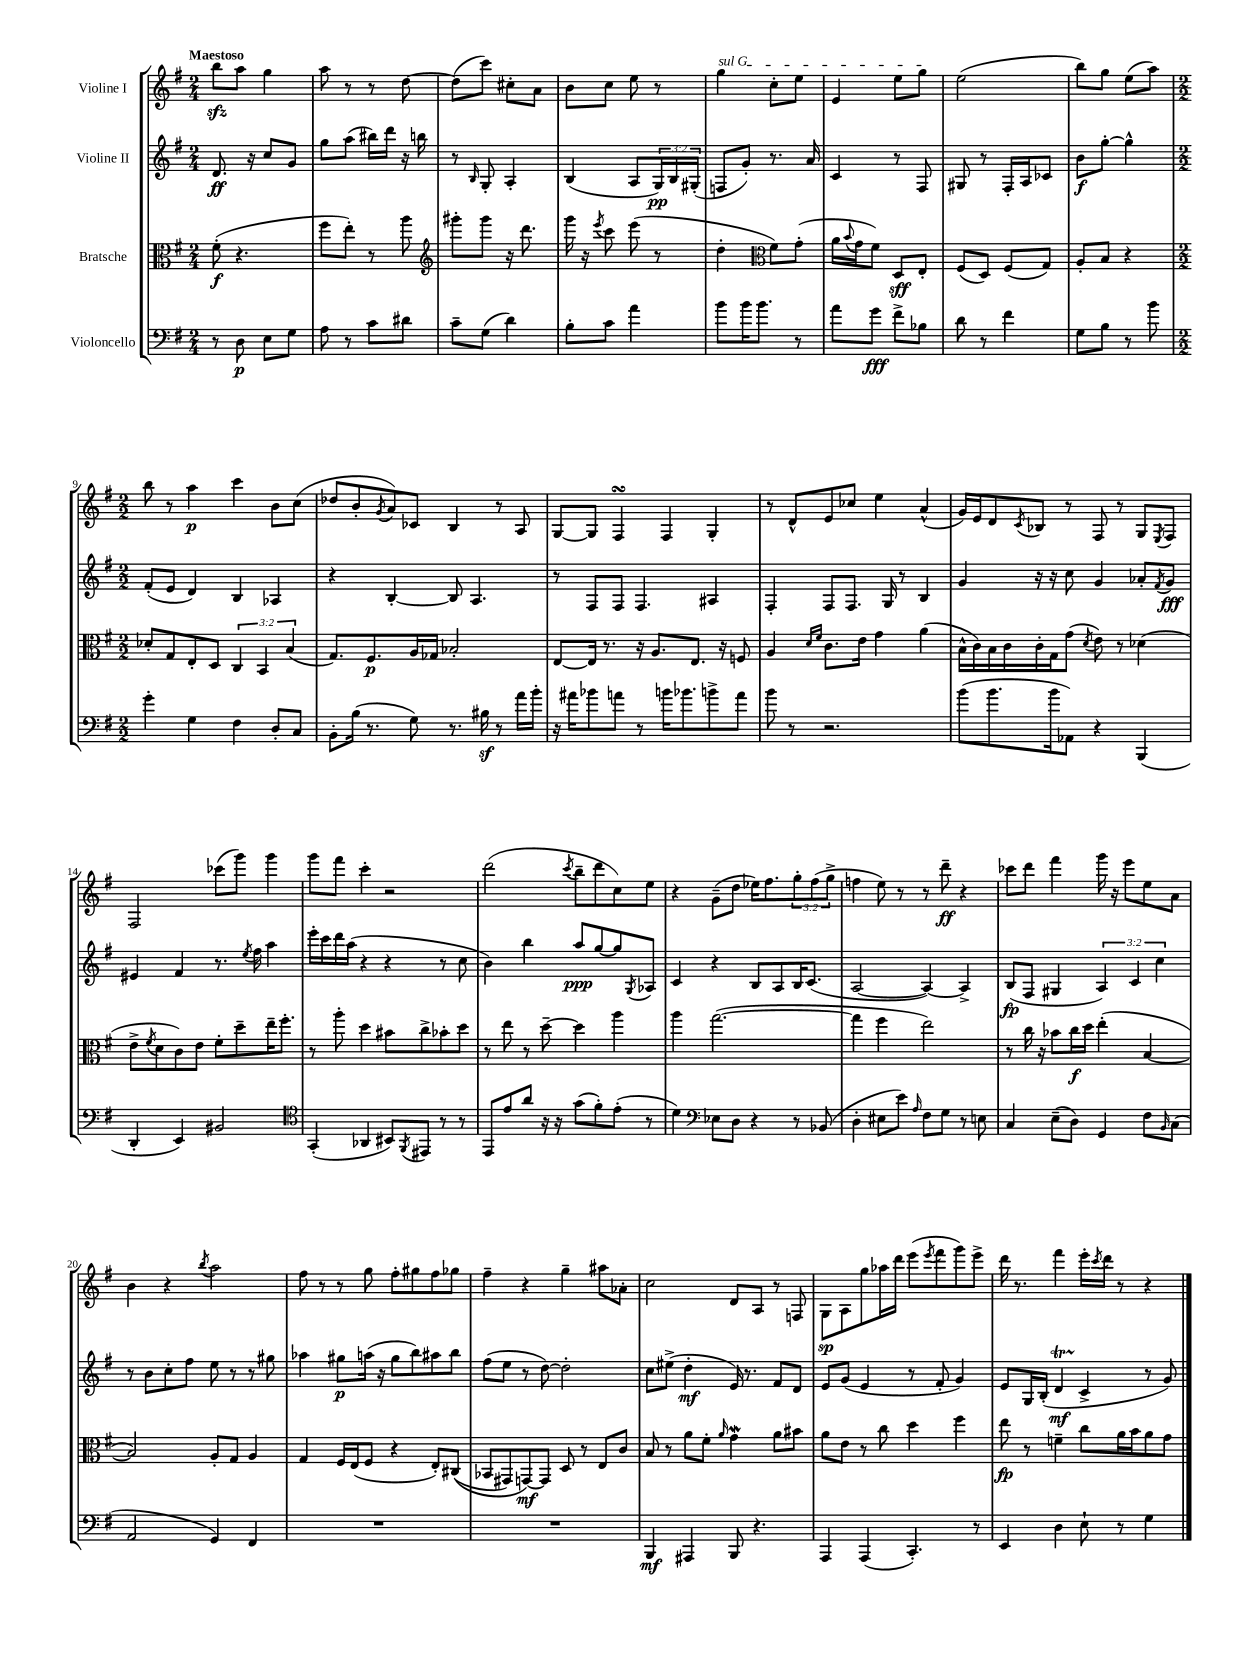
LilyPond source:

<<
\new StaffGroup <<
\new Staff = "s0" \with { instrumentName = "Violine I" } {
    \clef treble \key g \major \numericTimeSignature \time 2/4 \override Staff.TupletNumber.text = #tuplet-number::calc-fraction-text \tempo "Maestoso"
    b''8\sfz a''8 g''4 |
    a''8 r8 r8 d''8~ |
    d''8( c'''8) cis''8-. a'8 |
    b'8 c''8 e''8 r8 |
    \once \override TextSpanner.bound-details.left.text = \markup { \italic "sul G" } g''4\startTextSpan c''8-. e''8 |
    e'4 e''8 g''8\stopTextSpan |
    e''2( |
    b''8) g''8 e''8( a''8) |
    \numericTimeSignature \time 2/2 b''8 r8 a''4\p c'''4 b'8 c''8( |
    des''8 b'8-. \acciaccatura { g'8 } a'8) ces'8 b4 r8 a8 |
    g8~ g8 fis4\turn fis4 g4-. |
    r8 d'8-^ e'8 ces''8 e''4 a'4-^( |
    g'16) e'16 d'8 \acciaccatura { c'8 } bes8 r8 fis8 r8 g8 \acciaccatura { e8 } fis8 |
    fis2 ces'''8( g'''8) g'''4 |
    g'''8 fis'''8 c'''4-. r2 |
    d'''2( \acciaccatura { c'''8 } b''8-- d'''8 c''8) e''8 |
    r4 g'8--( d''8 ees''16) fis''8. \tuplet 3/2 { g''8-. fis''8( g''8-> } |
    f''4 e''8) r8 r8 d'''8--\ff r4 |
    ces'''8 d'''8 fis'''4 g'''16 r16 e'''8 e''8 a'8 |
    b'4 r4 \acciaccatura { b''8 } a''2 |
    fis''8 r8 r8 g''8 fis''8-. gis''8 fis''8 ges''8 |
    fis''4-- r4 g''4-- ais''8 aes'8-. |
    c''2 d'8 a8 r8 f8 |
    g8\sp a8 g''8 aes''16 d'''16 e'''8( \acciaccatura { e'''8 } fis'''8 g'''8) e'''8-> |
    d'''16 r8. fis'''4 e'''16-. \acciaccatura { c'''8 } d'''16 r8 r4 \bar "|." |
}
\new Staff = "s1" \with { instrumentName = "Violine II" } {
    \clef treble \key g \major \numericTimeSignature \time 2/4 \override Staff.TupletNumber.text = #tuplet-number::calc-fraction-text
    d'8.\ff r16 c''8 g'8 |
    g''8 a''8( bis''16) d'''16 r16 b''16 |
    r8 \grace { b16 } g8-. a4-. |
    b4( a8 \tuplet 3/2 { g16\pp) b16 gis16-.( } |
    f8 g'8-.) r8. a'16 |
    c'4 r8 fis8 |
    gis8 r8 fis16-. a16 ces'8 |
    b'8\f g''8~-. g''4-^ |
    \numericTimeSignature \time 2/2 fis'8-.( e'8 d'4) b4 aes4 |
    r4 b4~-. b8 a4. |
    r8 fis8 fis8 fis4. ais4 |
    fis4-. fis8 fis8. g16 r8 b4 |
    g'4 r16 r16 c''8 g'4 aes'8-. \acciaccatura { fis'8 } g'8\fff |
    eis'4 fis'4 r8. \acciaccatura { e''8 } fis''16 a''4 |
    e'''16-. c'''16 d'''16 a''16( r4 r4 r8 c''8 |
    b'4) b''4 a''8\ppp g''8~ g''8 \acciaccatura { g8 } aes8 |
    c'4 r4 b8 a8 b16 c'8.( |
    a2~ a4~) a4-> |
    b8\fp( fis8 gis4 \tuplet 3/2 { a4) c'4 c''4 } |
    r8 b'8 c''8-. fis''8 e''8 r8 r8 gis''8 |
    aes''4 gis''8\p a''16( r16 gis''8 b''8) ais''8 b''8 |
    fis''8( e''8 r8 d''8~) d''2-. |
    c''8 eis''8->( d''4-.\mf e'16) r8. fis'8 d'8 |
    e'8 g'8( e'4 r8 fis'8-. g'4) |
    e'8 g16 b16-.( d'4\startTrillSpan\mf c'4->\stopTrillSpan r8 g'8) \bar "|." |
}
\new Staff = "s2" \with { instrumentName = "Bratsche" } {
    \clef alto \key g \major \numericTimeSignature \time 2/4 \override Staff.TupletNumber.text = #tuplet-number::calc-fraction-text
    fis'8-.\f( r4. |
    fis''8 e''8-.) r8 a''8 |
    \clef treble gis'''8-. gis'''8 r16 d'''8. |
    g'''16 r16 \acciaccatura { e'''8 } c'''8 e'''8( r8 |
    d''4-. \clef alto fis'8) g'8-.( |
    a'16 \appoggiatura { b'8 } g'16 fis'8) d8\sff e8-. |
    fis8( d8) fis8( g8) |
    a8-. b8 r4 |
    \numericTimeSignature \time 2/2 des'8-. g8 e8-. d8 \tuplet 3/2 { c4 b,4 b4( } |
    g8.) fis8.\p a16 ges16 bes2-. |
    e8~ e16 r8. r16 a8. e8. r16 f8 |
    a4 \grace { d'16 fis'16 } c'8. e'16 g'4 a'4( |
    b16-^ c'16) b16 c'16 c'16-. g16 g'8( \acciaccatura { d'8 } e'8) r8 des'4( |
    e'8-> \acciaccatura { fis'8 } d'8 c'8) e'8 fis'8-. d''8-- e''16-- fis''8.-. |
    r8 a''8-. d''4 bis'8 c''8-> bes'8-. d''8 |
    r8 e''8 r8 d''8~-- d''4 a''4 |
    a''4 g''2.~( |
    g''4 fis''4 e''2) |
    r8 c''16 r16 bes'8 c''16\f d''16 e''4-.( b4~ |
    b2) a8-. g8 a4 |
    g4 fis16 e16( fis8 r4 e8-.) cis8(\( |
    bes,8 gis,8) g,8~\mf\) g,8 d8 r8 e8 c'8 |
    b8 r8 a'8 fis'8-. \grace { a'16 } g'4\mordent a'8 bis'8 |
    a'8 e'8 r8 c''8 d''4 fis''4 |
    e''8\fp r8 f'4-- c''8 a'16 b'16 a'8 g'8 \bar "|." |
}
\new Staff = "s3" \with { instrumentName = "Violoncello" } {
    \clef bass \key g \major \numericTimeSignature \time 2/4
    r8 d8\p e8 g8 |
    a8 r8 c'8 dis'8 |
    c'8-- g8( d'4) |
    b8-. c'8 a'4 |
    b'8 b'16 b'8. r8 |
    a'8 g'8\fff fis'8-> bes8 |
    d'8 r8 fis'4 |
    g8 b8 r8 b'8 |
    \numericTimeSignature \time 2/2 g'4-. g4 fis4 d8-. c8 |
    b,8-. b16( r8. g8) r8. bis16\sf r8 a'16 b'16-. |
    r16 ais'16 bes'8 a'8 r8 b'16 bes'8. b'8-> a'8 |
    b'8 r8 r2. |
    b'8( b'8. b'16 aes,8) r4 b,,4( |
    d,4-. e,4) bis,2 |
    \clef tenor g,4-.( aes,4 bis,8) \acciaccatura { fis,8 } eis,8 r8 r8 |
    e,8 e'8 a'8 r16 r16 g'8( fis'8-.) e'8-.( r8 |
    d'4) \clef bass ees8 d8 r4 r8 bes,8( |
    d4-. eis8 e'8) \grace { a16 } fis8 g8 r8 e8 |
    c4 e8--( d8) g,4 fis8 \grace { b,16 } c8( |
    a,2 g,4) fis,4 |
    R1 |
    R1 |
    b,,4\mf ais,,4 b,,8 r4. |
    a,,4 a,,4( c,4.-.) r8 |
    e,4 d4 e8-! r8 g4 \bar "|." |
}
>>
>>
